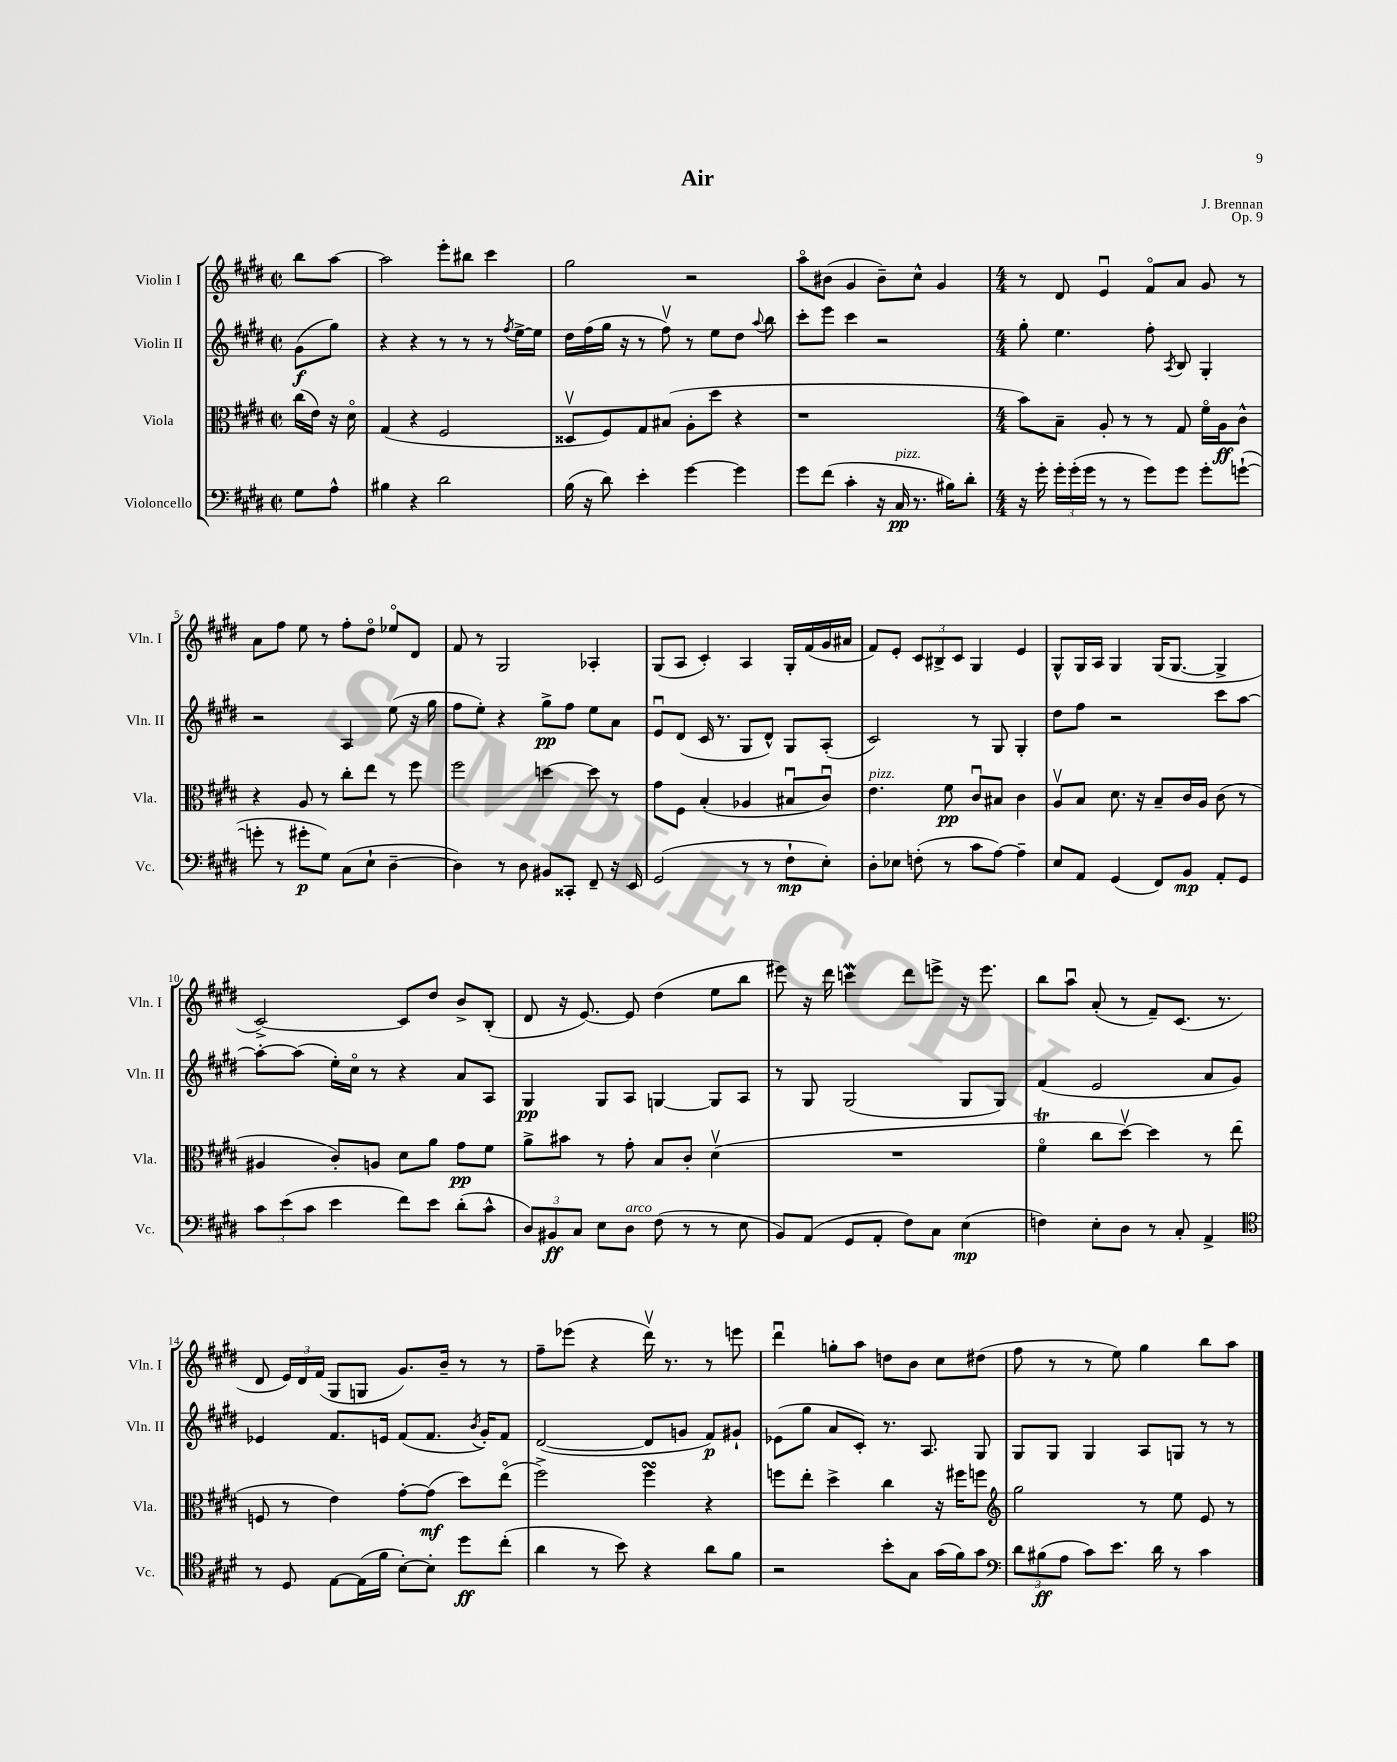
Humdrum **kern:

**kern	**kern	**kern	**kern
*staff4	*staff3	*staff2	*staff1
*clefF4	*clefC3	*clefG2	*clefG2
*k[f#c#g#d#]	*k[f#c#g#d#]	*k[f#c#g#d#]	*k[f#c#g#d#]
*M2/2	*M2/2	*M2/2	*M2/2
*met(c|)	*met(c|)	*met(c|)	*met(c|)
8G#	(16cc#	(8g#	8bb
.	16e)	.	.
8A^^	16r	8gg#)	[8aa
.	16d#o	.	.
=	=	=	=
4B#	(4G#	4r	2aa]
4r	4r	4r	.
2d#	2F#	8r	8eee'
.	.	8r	8bb#
.	.	8r	4ccc#
.	.	8qff#	.
.	.	[16ee^	.
.	.	16ee]	.
=	=	=	=
(16B	8D##v	16dd#	2gg#
16r	.	(16ff#	.
8d#)	8F#)	16gg#	.
.	.	16r	.
4e'	8G#	8r	.
.	(8B#	8ff#v)	.
[4g#	8A'	8r	2r
.	8dd#	8ee	.
4g#]	4r	8dd#	.
.	.	8qqaa	.
.	.	8bb	.
=	=	=	=
8g#	1r	8ccc#'	8aao
(8f#	.	8eee	(8b#
4c#'	.	4ccc#	4g#
16r	.	2r	8b#~)
16C#	.	.	.
8.r	.	.	8cc#^^
.	.	.	4g#
16B#)	.	.	.
8d#'	.	.	.
=	=	=	=
*M4/4	*M4/4	*M4/4	*M4/4
16r	8b)	8gg#'	8r
16g#'	.	.	.
24g#'	8B~	4.ee	8d#
(24g#'	.	.	.
24g#	.	.	.
8r	8A'	.	4eu
8r	8r	.	.
8g#)	8r	8ff#'	8f#o
.	.	8qA	.
8g#	8G#	8B	8a
8g#'	16f#o	4G#'	8g#
.	16A	.	.
([8g`	8c#^^	.	8r
=	=	=	=
8g']	4r	2r	8a
8r	.	.	8ff#
8g#'	8A	.	8ee
8G#)	8r	.	8r
(8C#	8cc#'	4A	8ff#'
8E`	8ee	.	8dd#o
[4D#~	8r	(8ee	8ee-o
.	8ff#	16r	8d#
.	.	16gg#	.
=	=	=	=
4D#])	2ff#	8ff#	8f#
.	.	8ee')	8r
8r	.	4r	2G#
8D#	.	.	.
8BB#	[4dd	8gg#^	.
8CC##'	.	8ff#	.
8FF#~	8dd]	8ee	4A-'
16r	8r	8a	.
16EE	.	.	.
=	=	=	=
(2GG#	8g#	8eu	(8G#
.	8F#	(8d#	8A
.	(4B'	16c#	4c#')
.	.	8.r	.
8r	4A-	8G#	4A
8r	.	8d#^^)	.
8F#`	8B#u	8G#	16G#'
.	.	.	(16f#
8E')	8c#u)	(8A'	16g#
.	.	.	16a#
=	=	=	=
8D#'	4.e	2c#)	8f#)
8E-	.	.	8e'
(8F'	.	.	12c#
.	.	.	12B#^
8r	8f#	.	.
.	.	.	12c#
8c#	8c#u	8r	4G#
[8A)	8B#	8G#	.
4A~]	4c#	4G#'	4e
=	=	=	=
8E	8Av	8dd#	8G#^^
8AA	8B	8ff#	16G#
.	.	.	16A
(4GG#	8.d#	2r	4G#
.	16r	.	.
8FF#)	8B~	.	(16G#
.	.	.	[8.G#
8BB	16c#	.	.
.	16A	.	.
8AA'	(8c#	8ccc#	4G#^]
8GG#	8r	[8aa	.
=	=	=	=
12c#	4A#	8aa'_	[2c#^)
(12e	.	.	.
.	.	(8aa]	.
12c#	.	.	.
4e	8c#')	16ee')	.
.	.	16cc#o	.
.	8A	8r	.
8f#)	8d#	4r	8c#]
8e	8a	.	8dd#
(8d#'	8g#	8a	8b^
8c#^^	8f#	8A	(8B'
=	=	=	=
12D#)	8a^	4G#	8d#
12BB#	.	.	.
.	8b#	.	16r
12C#	.	.	.
.	.	.	[8.e)
8E	8r	8G#	.
8D#	8g#'	8A	8e]
(8F#	8B	[4G	(4dd#
8r	8c#'	.	.
8r	(4d#v	8G]	8ee
8E	.	8A	8bb
=	=	=	=
8BB)	1r	8r	8eee#)
(8AA	.	8G#	16r
.	.	.	16ddd#
8GG#	.	(2G#	4ccc
8AA'	.	.	.
8F#)	.	.	8ddd#
8C#	.	.	8eee^
(4E	.	8G#	16r
.	.	.	8.eee
.	.	8G#)	.
=	=	=	=
4F)	4f#o	(4f#	8bb
.	.	.	8aau
8E'	8cc#	2e	(8a'
8D#	[8dd#v)	.	8r
8r	4dd#]	.	8f#~)
8C#'	.	.	(8.c#
4AA^	8r	8a	.
.	.	.	8.r
.	(8ee	8g#)	.
=	=	=	=
*clefC4	*	*	*
8r	8F	4e-	8d#
8D#	8r	.	24e)
.	.	.	24d#
.	.	.	(24f#
[8E	4e)	8.f#	8G#
(16E]	.	.	8G
16f#	.	16e	.
[8B')	[8g#'	(8f#	8.g#)
8B']	(8g#]	8.f#	.
.	.	.	16b~
8dd#	8dd#)	.	8r
.	.	8qb	.
.	.	16g#')	.
(8cc#'	(8eeo	8f#	8r
=	=	=	=
4a	2ff#^)	([2d#	8ff#~
.	.	.	(8eee-
8r	.	.	4r
8b)	.	.	.
4r	4ff#	8d#]	16ddd#v)
.	.	.	8.r
.	.	8g	.
8a	4r	8f#)	8r
8f#	.	8g#`	8eee
=	=	=	=
2r	8ff	(8e-	4ddd#u
.	8ee'	8gg#	.
.	4dd#^	8a	8gg'
.	.	8c#')	8aa
8b'	4cc#	8.r	8dd
8G#	.	.	8b
.	.	8.A	.
(16g#	16r	.	8cc#
16f#)	16ff#	.	.
8g#	8ff	8G#	(8dd#
=	=	=	=
*clefF4	*clefG2	*	*
12d#	2gg#	8G#	8ff#
(12B#	.	.	.
.	.	8G#	8r
12A	.	.	.
8c#)	.	4G#	8r
8.e	.	.	8ee)
.	8r	8A	4gg#
16d#	.	.	.
8r	8ee	8G	.
4c#	8e	8r	8bb
.	8r	8r	8aa
==	==	==	==
*-	*-	*-	*-
